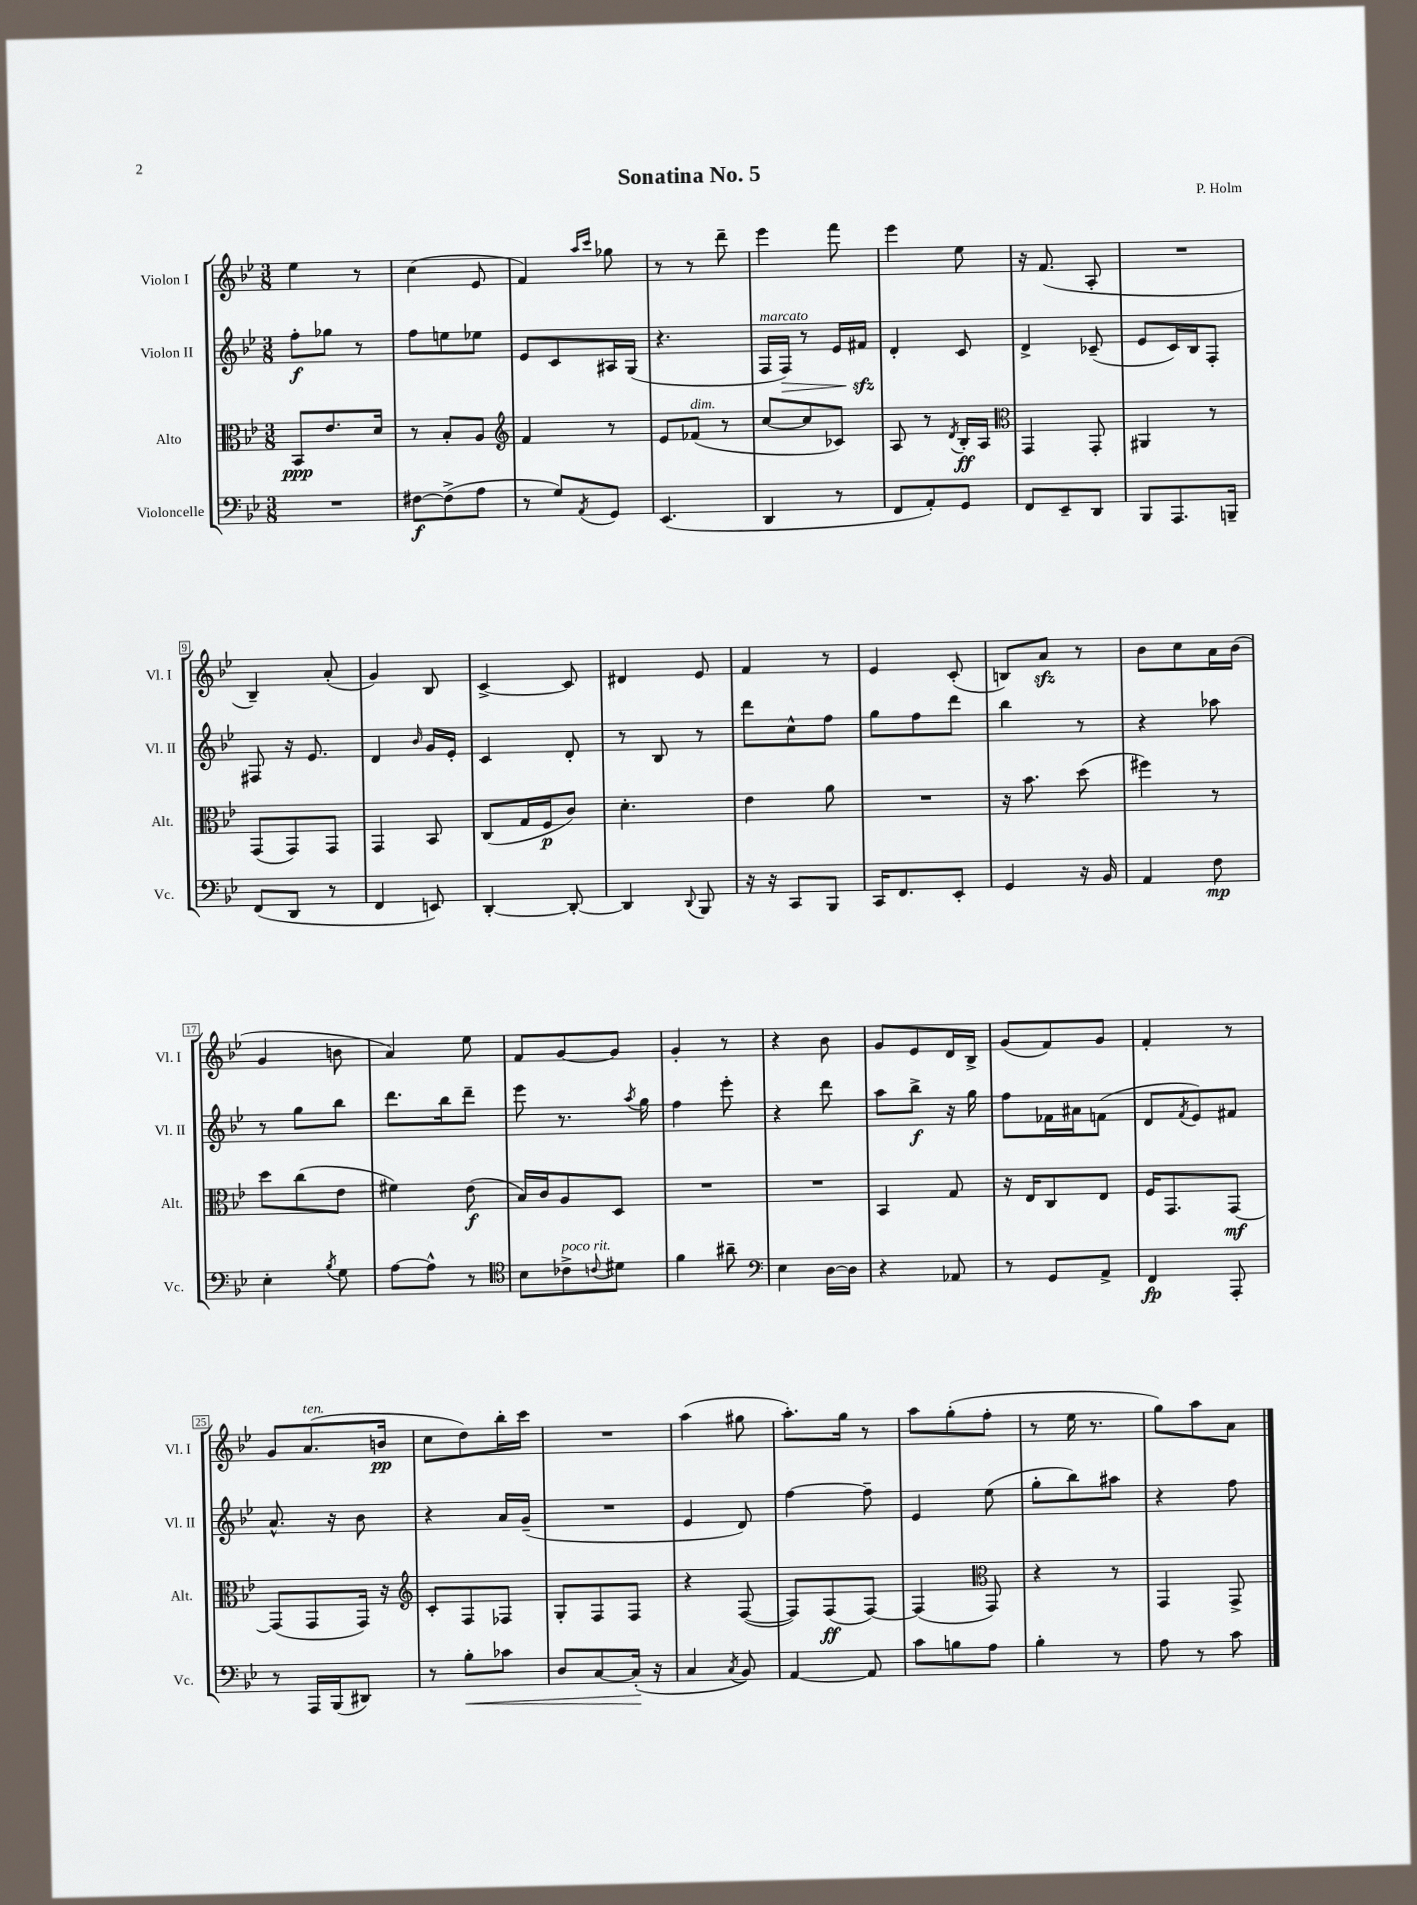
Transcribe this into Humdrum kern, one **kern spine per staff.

**kern	**kern	**kern	**kern
*staff4	*staff3	*staff2	*staff1
*clefF4	*clefC3	*clefG2	*clefG2
*k[b-e-]	*k[b-e-]	*k[b-e-]	*k[b-e-]
*M3/8	*M3/8	*M3/8	*M3/8
4.r	8BB-	8ff'	4ee-
.	8.e-	8gg-	.
.	.	8r	8r
.	16d	.	.
=	=	=	=
[8F#	8r	8ff	(4cc
(8F#^]	8B-'	8ee	.
8A	8A	8ee-	8e-
=	=	=	=
*	*clefG2	*	*
8r	4f	8e-	4f)
8G)	.	8c	.
.	.	.	16qqaa
8qAA	.	.	16qqccc
8GG	8r	16A#	8gg-
.	.	(16G	.
=	=	=	=
(4.EE-	8e-	4.r	8r
.	(8f-	.	8r
.	8r	.	8ddd~
=	=	=	=
4DD	[8cc	16F	4eee-
.	.	16F)	.
.	8cc]	8r	.
8r	8c-)	16e-	8fff
.	.	16f#	.
=	=	=	=
8FF	8A	4d'	4eee-
8AA')	8r	.	.
.	8qd	.	.
8GG	16B-'	8c	8ee-
.	16A	.	.
=	=	=	=
*	*clefC3	*	*
8FF	4GG	4d^	16r
.	.	.	(8.f
8EE-~	.	.	.
8DD	8GG'	(8c-~	8A'
=	=	=	=
8BBB-	4AA#	8e-	4.r
8.AAA	.	16c)	.
.	.	16B-	.
.	8r	8F'	.
16BBB~	.	.	.
=	=	=	=
(8FF	(8GG	8F#	4B-~)
8DD	8GG)	16r	.
.	.	8.e-	.
8r	8GG	.	(8a'
=	=	=	=
4FF	4GG	4d	4g)
.	.	16qqb-	.
8EE)	8BB-	16g	8B-
.	.	16e-'	.
=	=	=	=
[4DD'	(8C	4c	[4c^
.	16G	.	.
.	16F	.	.
8DD'_	8c)	8d'	8c]
=	=	=	=
4DD]	4.d'	8r	4d#
.	.	8B-	.
8qqDD	.	.	.
8BBB-	.	8r	8e-
=	=	=	=
16r	4e-	8ddd	4f
16r	.	.	.
8CC	.	8cc^^	.
8BBB-	8a	8ff	8r
=	=	=	=
16CC	4.r	8gg	4e-
8.FF	.	.	.
.	.	8ff	.
8EE-'	.	8ddd	(8c'
=	=	=	=
4GG	16r	4bb-	8B)
.	8.b-	.	.
.	.	.	8a
16r	(8dd	8r	8r
16BB-	.	.	.
=	=	=	=
4AA	4ff#)	4r	8b-
.	.	.	8cc
8F	8r	8aa-	16a
.	.	.	(16b-
=	=	=	=
4E-'	8dd	8r	4g
.	(8cc	8gg	.
8qB-	.	.	.
8G	8e-	8bb-	8b
=	=	=	=
[8A	4f#)	8.ddd	4a)
8A^^]	.	.	.
.	.	16bb-	.
8r	(8e-	8ddd~	8ee-
=	=	=	=
*clefC4	*	*	*
8B-	16B-)	8eee-	8f
.	16c	.	.
8c-^	8A	8.r	[8g
8qqc	.	.	.
8d#	8D	.	8g]
.	.	8qaa	.
.	.	16gg	.
=	=	=	=
4f	4.r	4ff	4g'
8a#~	.	8eee-'	8r
=	=	=	=
*clefF4	*	*	*
4E-	4.r	4r	4r
[16D	.	8ddd	8b-
16D]	.	.	.
=	=	=	=
4r	4BB-	8aa	8g
.	.	8bb-^	8e-
8AA-	8G	16r	16d
.	.	16gg	16B-^
=	=	=	=
8r	16r	8ff	(8g
.	16E-	.	.
8GG	8C	16f-	8f)
.	.	16a#	.
8AA^	8E-	(8f	8g
=	=	=	=
4FF	16F	8d	4f'
.	8.GG	.	.
.	.	8qf	.
.	.	8e-)	.
8AAA'	[8GG	8f#	8r
=	=	=	=
8r	(8GG]	8.a^^	8g
16AAA	8GG	.	(8.a
(16BBB-	.	16r	.
8DD#)	16GG)	8b-	.
.	16r	.	16b
=	=	=	=
*	*clefG2	*	*
8r	8c'	4r	8cc
8B-'	8F	.	8dd)
8c-	8F-	16a	16bb-'
.	.	(16g~	16ccc
=	=	=	=
8D	8G'	4.r	4.r
[8C	8F	.	.
(16C']	8F	.	.
16r	.	.	.
=	=	=	=
4C	4r	4e-	(4aa
8qC	.	.	.
8BB-)	([8F	8d)	8gg#
=	=	=	=
[4AA	8F])	[4ff	8.aa')
.	(8F	.	.
.	.	.	16gg
8AA]	[8F)	8ff~]	8r
=	=	=	=
8c	(4F]	4e-	8aa
8B	.	.	(8gg'
*	*clefC3	*	*
8A	8GG)	(8ee-	8ff'
=	=	=	=
4B-'	4r	8gg'	8r
.	.	8bb-)	16ee-
.	.	.	8.r
8r	8r	8aa#	.
=	=	=	=
8A	4GG	4r	8gg)
8r	.	.	8aa
8c	8GG^	8ff	8a
==	==	==	==
*-	*-	*-	*-
